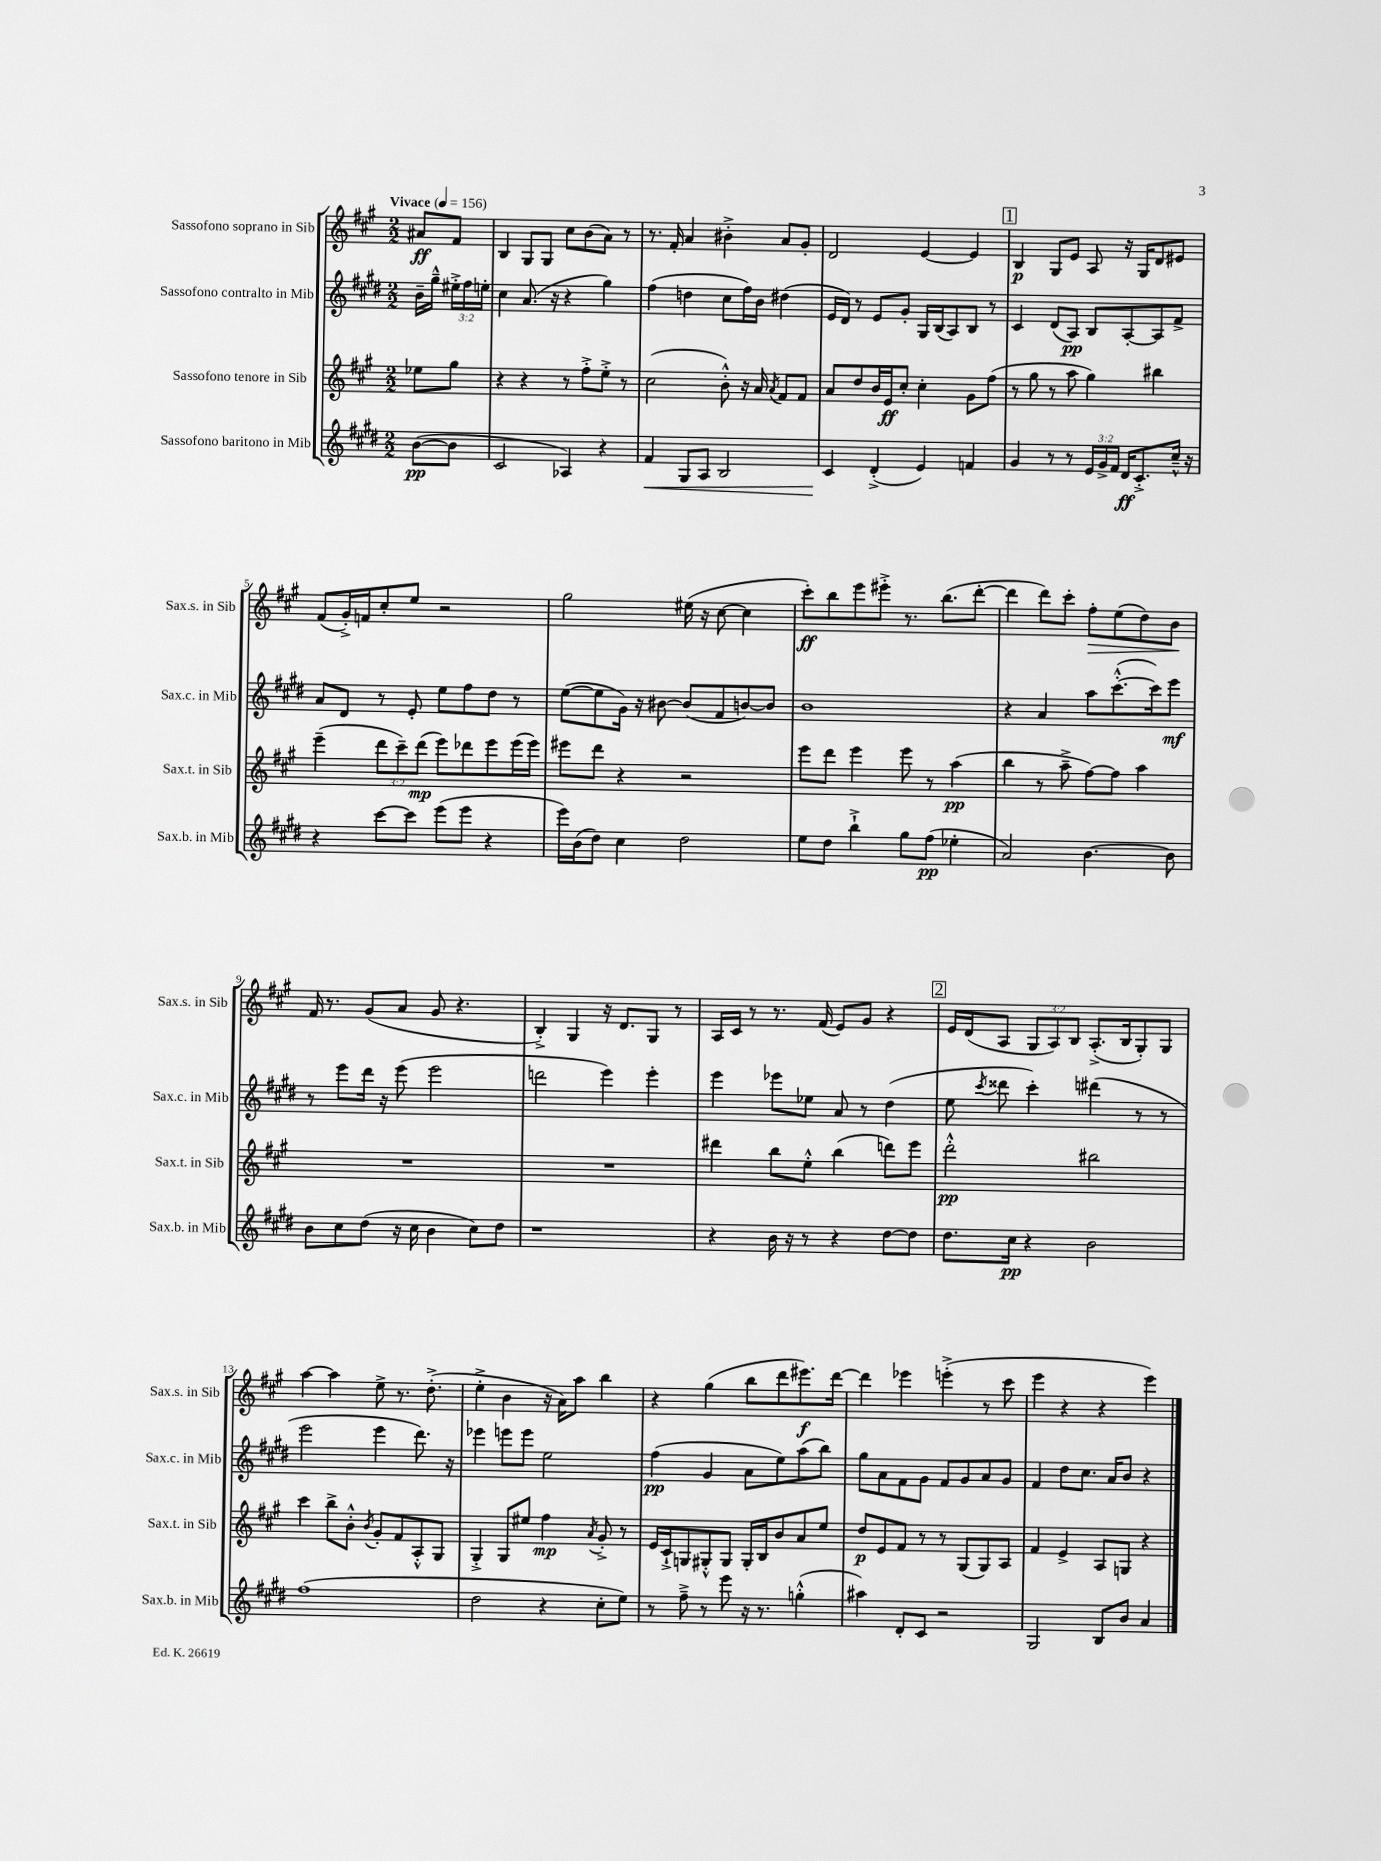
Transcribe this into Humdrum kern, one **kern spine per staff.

**kern	**dynam	**kern	**dynam	**kern	**dynam	**kern	**dynam
*part4	*part4	*part3	*part3	*part2	*part2	*part1	*part1
*staff4	*staff4	*staff3	*staff3	*staff2	*staff2	*staff1	*staff1
*I"Sassofono baritono in Mib	*	*I"Sassofono tenore in Sib	*	*I"Sassofono contralto in Mib	*	*I"Sassofono soprano in Sib	*
*I'Sax.b. in Mib	*	*I'Sax.t. in Sib	*	*I'Sax.c. in Mib	*	*I'Sax.s. in Sib	*
*clefG2	*	*clefG2	*	*clefG2	*	*clefG2	*
*k[f#c#g#d#]	*	*k[f#c#g#]	*	*k[f#c#g#d#]	*	*k[f#c#g#]	*
*M2/2	*	*M2/2	*	*M2/2	*	*M2/2	*
*MM156	*	*MM156	*	*MM156	*	*MM156	*
=	=	=	=	=	=	=	=
!	!	!	!	!	!	!LO:TX:a:B:t=Vivace	!
([8b\L	pp	8ee-X\L	.	16b~\LL	.	8a#X/L	ff
.	.	.	.	16gg#~^^\JJ	.	.	.
8b\J]	.	8gg#\J	.	24ee#X'^\LL	.	8f#/J	.
.	.	.	.	24ff#\	.	.	.
.	.	.	.	24een'\JJ	.	.	.
=1	=1	=1	=1	=1	=1	=1	=1
2c#/	.	4r	.	4cc#\	.	4B/	.
.	.	4r	.	(8.a/	.	8G#/L	.
.	.	.	.	.	.	8G#/J	.
.	.	.	.	16r	.	.	.
4A-X/)	.	8r	.	4r	.	8cc#\L	.
.	.	8ff#'^\L	.	.	.	(8b\	.
4r	.	8ee'^\J	.	4gg#\)	.	8a\J)	.
.	.	8r	.	.	.	8r	.
=2	=2	=2	=2	=2	=2	=2	=2
!	!LO:HP:b	!	!	!	!	!	!
4f#/	<	(2cc#\	.	(4ff#\	.	8.r	.
.	.	.	.	.	.	16f#'/	.
8G#/L	.	.	.	4ddn\	.	4a/	.
8A/J	.	.	.	.	.	.	.
2B/	.	8b'^^\)	.	8cc#\L	.	4b#X'^\	.
.	.	16r	.	16ff#\L)	.	.	.
.	.	16a/	.	16b\JJ	.	.	.
.	.	8qa/	.	.	.	.	.
.	.	8f#/L	.	(4dd#X\	.	8a/L	.
.	.	8f#/J	.	.	.	8g#'/J	.
=3	=3	=3	=3	=3	=3	=3	=3
4c#/	.	8a/L	.	16e/LL	.	2d/	.
.	.	.	.	16d#/JJ)	.	.	.
.	.	8dd/	.	8r	.	.	.
(4d#'^/	[	16b/L	.	8e/L	.	.	.
.	.	16e/J	ff	.	.	.	.
.	.	8cc#'/J	.	8g#'/J	.	.	.
4e/)	.	4cc#'\	.	16G#/LL	.	[4e/	.
.	.	.	.	(16B/J	.	.	.
.	.	.	.	8A/)	.	.	.
4fn/	.	8g#\L	.	8B/J	.	4e/]	.
.	.	(8ff#\J	.	8r	.	.	.
!!LO:REH:place=s1:t=1
=4	=4	=4	=4	=4	=4	=4	=4
4g#/	.	8r	.	4c#/	.	4B/	p
.	.	8gg#\	.	.	.	.	.
8r	.	8r	.	(8d#/L	.	8G#/L	.
8r	.	8aa\	.	8A/J)	pp	8e/J	.
24e/LL	.	4gg#\)	.	8B/L	.	8A/	.
24g#^/	.	.	.	.	.	.	.
24f#/JJ	.	.	.	.	.	.	.
16d#/KL	ff	.	.	[8A'/	.	16r	.
8.c#'^/	.	.	.	.	.	16G#/KL	.
.	.	4bb#X\	.	8A/]	.	8d/	.
16cc#~^^/Jk	.	.	.	8f#^/J	.	8e#X/J	.
16r	.	.	.	.	.	.	.
!!LO:LB:g=z
=5	=5	=5	=5	=5	=5	=5	=5
4r	.	(4eee~\	.	8a/L	.	(8f#/L	.
.	.	.	.	8d#/J	.	16g#'^/L)	.
.	.	.	.	.	.	16fn/J	.
[8ccc#\L	.	12ddd\L	.	8r	.	8cc#'/	.
.	.	12ccc#~\)	.	.	.	.	.
8ccc#\J]	.	.	.	8e'/	.	8ee/J	.
.	.	(12ddd\J	mp	.	.	.	.
(8eee\L	.	8eee\L)	.	8ee\L	.	2r	.
8eee\J	.	8ddd-X\	.	8ff#\	.	.	.
4r	.	8eee\	.	8dd#\J	.	.	.
.	.	(16eee\L	.	8r	.	.	.
.	.	16eee\JJ)	.	.	.	.	.
=6	=6	=6	=6	=6	=6	=6	=6
16eee\LL)	.	8eee#X\L	.	([8ee\L	.	2gg#\	.
(16b\J	.	.	.	.	.	.	.
8dd#\J)	.	8ddd\J	.	8ee\]	.	.	.
4cc#\	.	4r	.	16g#\Jk)	.	.	.
.	.	.	.	16r	.	.	.
.	.	.	.	[8b#X\	.	.	.
2dd#\	.	2r	.	(8b#/L]	.	(16ee#X\	.
.	.	.	.	.	.	16r	.
.	.	.	.	8f#/	.	[8cc#\	.
.	.	.	.	[8bn/)	.	4cc#\]	.
.	.	.	.	8b/J]	.	.	.
=7	=7	=7	=7	=7	=7	=7	=7
8ee\L	.	8eee\L	.	1b	.	8ccc#'\L)	ff
8dd#\J	.	8ddd\J	.	.	.	8bb\	.
4bb`^\	.	4eee\	.	.	.	8eee\	.
.	.	.	.	.	.	8eee#X'^\J	.
8gg#\L	.	8eee\	.	.	.	8.r	.
(8ff#\J	pp	8r	.	.	.	.	.
.	.	.	.	.	.	(8.bb\L	.
4ee-X'\	.	(4aa\	pp	.	.	.	.
.	.	.	.	.	.	[8ddd'\J	.
=8	=8	=8	=8	=8	=8	=8	=8
2a/)	.	4bb\	.	4r	.	4ddd\]	.
.	.	8r	.	4a/	.	8ddd\L)	.
.	.	8aa~^\	.	.	.	8ccc#'\J	.
!	!	!	!	!	!	!	!LO:HP:b
[4.b\	.	[8ff#\L)	.	8aa\L	.	8ff#'\L	>
.	.	8ff#\J]	.	([8.ccc#'^^\	.	(8ee\	.
.	.	4aa\	.	.	.	8dd\)	.
.	.	.	.	16ccc#\k])	.	.	.
8b\]	.	.	.	8eee\J	mf	8b\J	.
.	.	.	.	.	.	.	]
!!LO:LB:g=z
=9	=9	=9	=9	=9	=9	=9	=9
8b\L	.	1r	.	8r	.	16f#/	.
.	.	.	.	.	.	8.r	.
8cc#\	.	.	.	8eee\L	.	.	.
(8dd#\J	.	.	.	16ddd#\Jk	.	(8g#/L	.
.	.	.	.	16r	.	.	.
16r	.	.	.	(8eee\	.	8a/J	.
16cc#\	.	.	.	.	.	.	.
4b\	.	.	.	2eee\	.	8g#/	.
.	.	.	.	.	.	4.r	.
8cc#\L)	.	.	.	.	.	.	.
8dd#\J	.	.	.	.	.	.	.
=10	=10	=10	=10	=10	=10	=10	=10
1r	.	1r	.	2dddn\	.	4B'^/)	.
.	.	.	.	.	.	4G#/	.
.	.	.	.	4eee\)	.	16r	.
.	.	.	.	.	.	8.d/L	.
.	.	.	.	4eee'\	.	8G#/J	.
.	.	.	.	.	.	8r	.
=11	=11	=11	=11	=11	=11	=11	=11
4r	.	4ddd#X\	.	4eee\	.	16A/LL	.
.	.	.	.	.	.	16c#/JJ	.
.	.	.	.	.	.	8r	.
16b\	.	8bb\L	.	8eee-X\L	.	8.r	.
16r	.	.	.	.	.	.	.
8r	.	8ee'^^\J	.	8ee-X\J	.	.	.
.	.	.	.	.	.	(16f#/	.
4r	.	(4bb\	.	8a/	.	8e/L)	.
.	.	.	.	8r	.	8g#/J	.
[8dd#\L	.	8dddn\L)	.	(4dd#\	.	4r	.
8dd#\J]	.	8eee\J	.	.	.	.	.
!!LO:REH:place=s1:t=2
=12	=12	=12	=12	=12	=12	=12	=12
8.dd#\L	.	2ddd'^^\	pp	8ee\	.	16e/LL	.
.	.	.	.	.	.	(16d/J	.
.	.	.	.	8qccc#/	.	.	.
.	.	.	.	8ddd##X\	.	8A/J	.
16cc#\Jk	pp	.	.	.	.	.	.
4r	.	.	.	4ccc#'\)	.	12G#/L	.
.	.	.	.	.	.	12A/)	.
.	.	.	.	.	.	12B/J	.
2b\	.	2bb#X\	.	(4ddd#X\	.	(8.A'^/L	.
.	.	.	.	.	.	16B/k	.
.	.	.	.	8r	.	8G#'/)	.
.	.	.	.	8r	.	8G#/J	.
!!LO:LB:g=z
=13	=13	=13	=13	=13	=13	=13	=13
(1ff#	.	4ccc#\	.	2eee\	.	[4aa\	.
.	.	8bb^\L	.	.	.	4aa\]	.
.	.	8b'^^\J	.	.	.	.	.
.	.	8qb/	.	.	.	.	.
.	.	8g#'/L	.	4eee\	.	8ee^\	.
.	.	8f#/	.	.	.	8.r	.
.	.	8A'^^/	.	8.ddd#\)	.	.	.
.	.	.	.	.	.	(8.dd'^\	.
.	.	8G#/J	.	.	.	.	.
.	.	.	.	16r	.	.	.
=14	=14	=14	=14	=14	=14	=14	=14
2dd#\	.	4G#'^/	.	4eee-X\	.	4ee'^\	.
.	.	8G#/L	.	8eeen\L	.	4b\	.
.	.	8ee#X/J	.	8eee\J	.	.	.
4r	.	4ff#\	mp	2ee\	.	16r	.
.	.	.	.	.	.	16a\KL)	.
.	.	.	.	.	.	8aa\J	.
.	.	8qa/	.	.	.	.	.
8cc#'\L	.	8g#'^/	.	.	.	4bb\	.
8ee\J)	.	8r	.	.	.	.	.
=15	=15	=15	=15	=15	=15	=15	=15
8r	.	16e/LL	.	(4ff#\	pp	4r	.
.	.	16c#`^/J	.	.	.	.	.
8ff#~^\	.	8Gn/	.	.	.	.	.
8r	.	8G#X'^^/	.	4g#/	.	(4gg#\	.
8eee\	.	8G#/J	.	.	.	.	.
16r	.	16G#'/LL	.	8a\L	.	8bb\L	.
8.r	.	16B/J	.	.	.	.	.
.	.	8b/	.	8ee\)	.	8ddd\	.
(4ggn'^^\	.	8a/	.	(8aa\	.	8.eee#X\)	f
.	.	8ee/J	.	8bb\J)	.	.	.
.	.	.	.	.	.	[16ddd\Jk	.
=16	=16	=16	=16	=16	=16	=16	=16
4aa#X\)	.	8dd/L	p	8gg#\L	.	4ddd\]	.
.	.	8e/	.	8a\	.	.	.
8d#'/L	.	8f#/J	.	8f#\	.	4eee-X\	.
8c#/J	.	8r	.	8g#\J	.	.	.
2r	.	8r	.	8f#/L	.	(4eeen'^\	.
.	.	(8G#/L	.	8g#/	.	.	.
.	.	8G#/)	.	8a/	.	8r	.
.	.	8A/J	.	8g#/J	.	8ccc#\	.
=17	=17	=17	=17	=17	=17	=17	=17
2G#/	.	4f#/	.	4f#/	.	4eee\	.
.	.	4e^/	.	8dd#\L	.	4r	.
.	.	.	.	8.cc#\J	.	.	.
8B/L	.	8A/L	.	.	.	4r	.
.	.	.	.	16a/KL	.	.	.
8b/J	.	8Gn/J	.	8b/J	.	.	.
4a/	.	4r	.	4r	.	4eee\)	.
==	==	==	==	==	==	==	==
*-	*-	*-	*-	*-	*-	*-	*-
